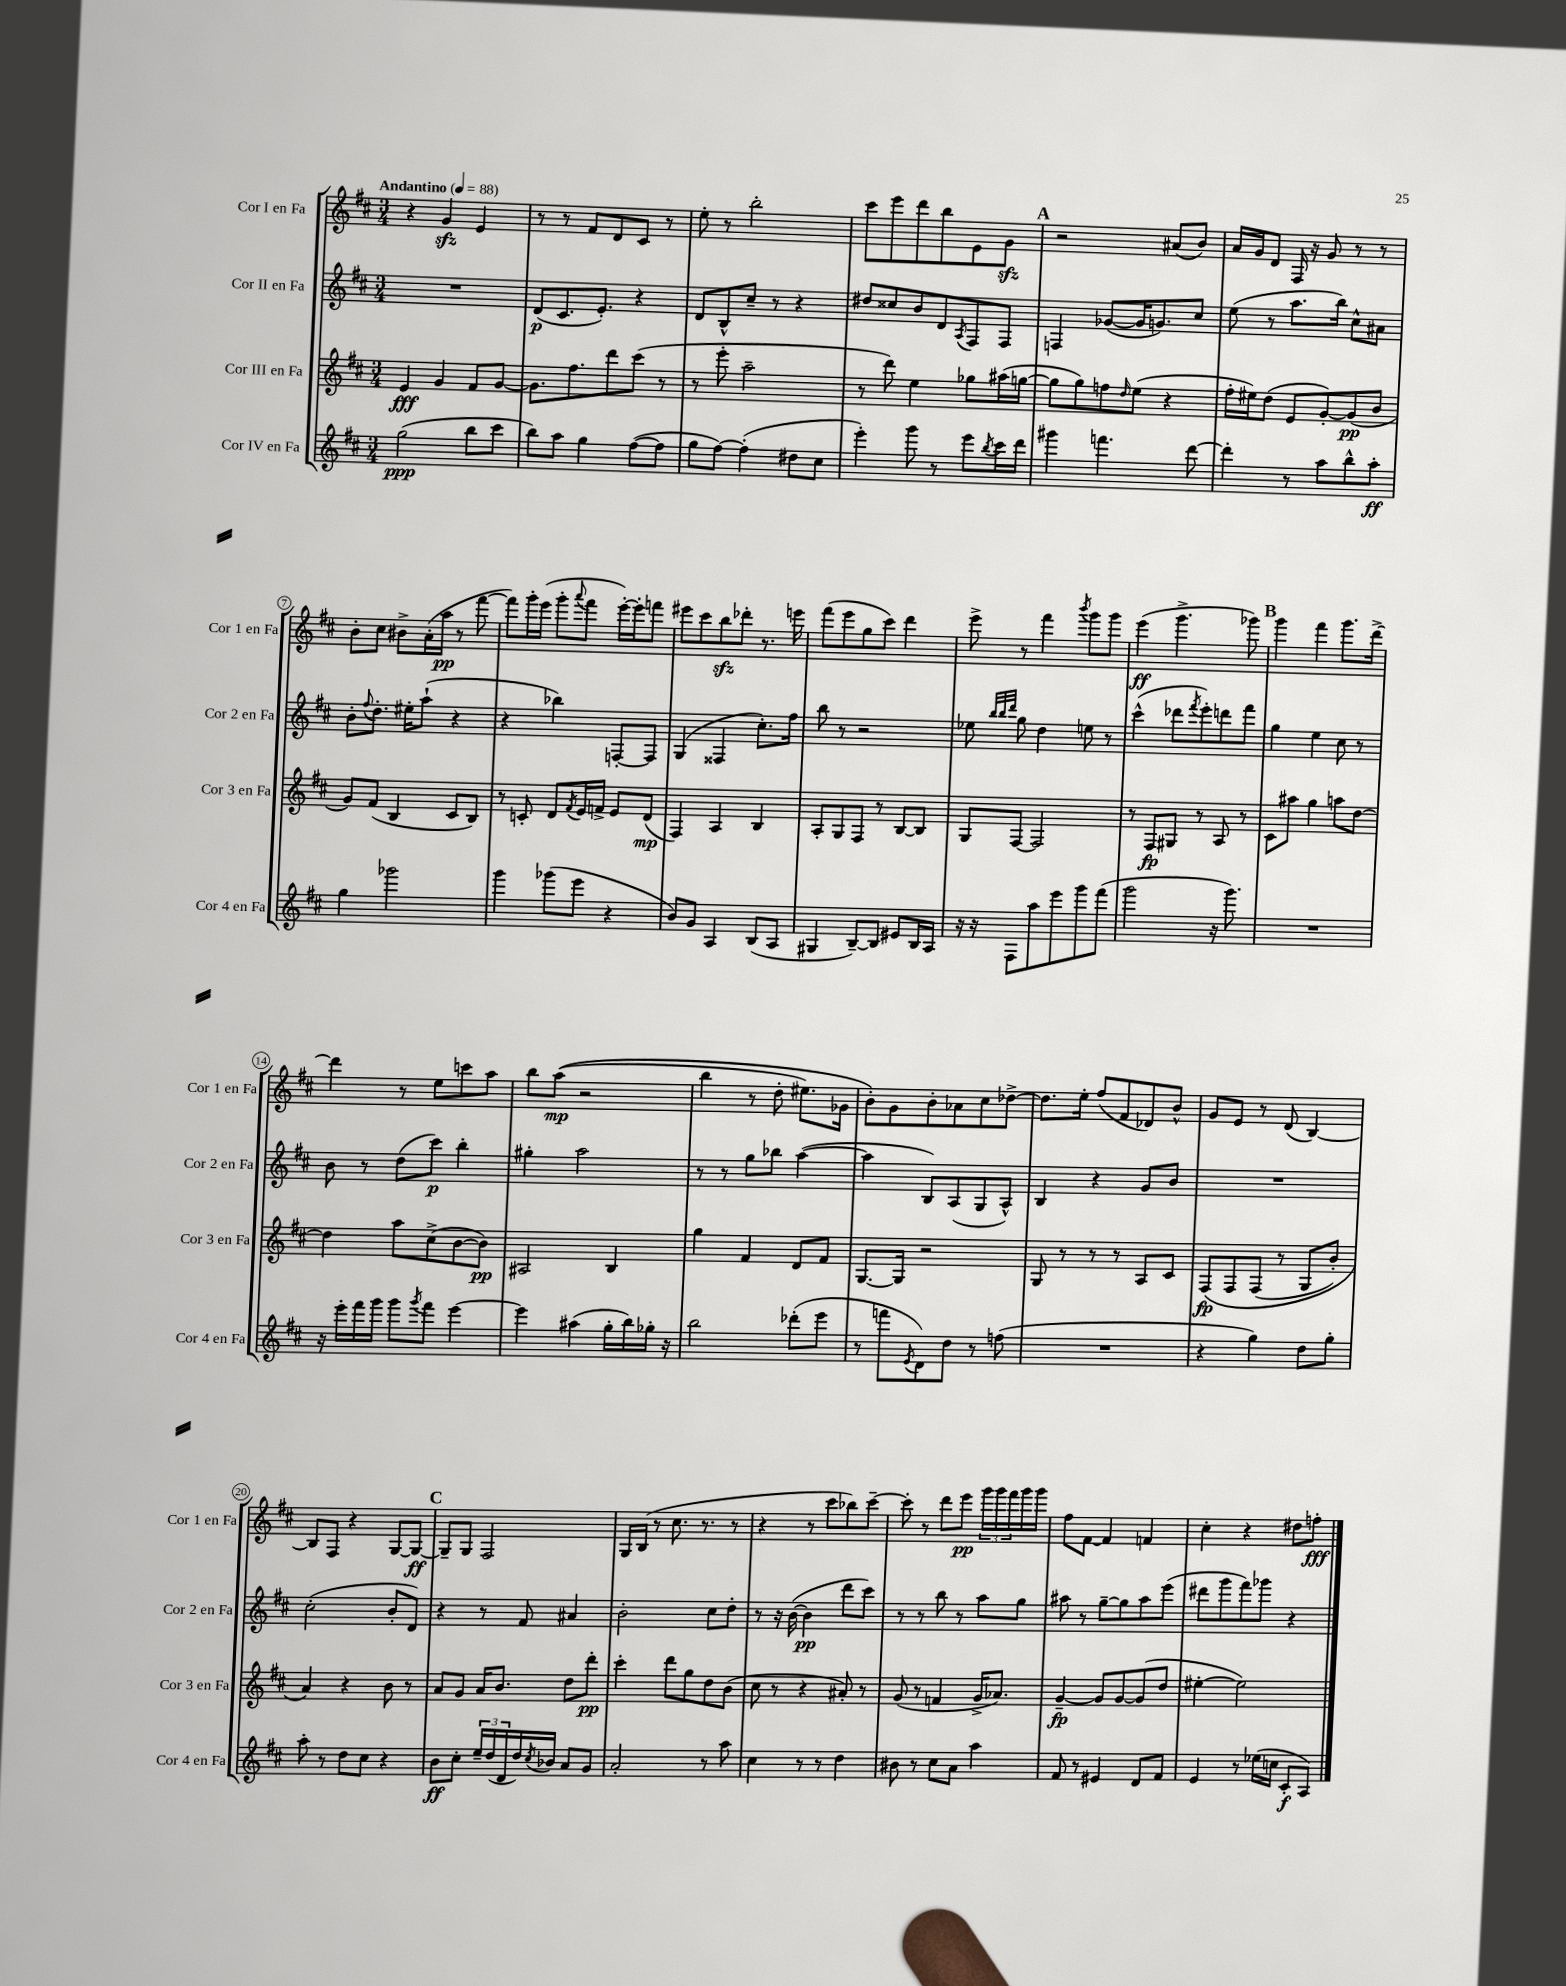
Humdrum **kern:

**kern	**dynam	**kern	**dynam	**kern	**dynam	**kern	**dynam
*part4	*part4	*part3	*part3	*part2	*part2	*part1	*part1
*staff4	*staff4	*staff3	*staff3	*staff2	*staff2	*staff1	*staff1
*I"Cor IV en Fa	*	*I"Cor III en Fa	*	*I"Cor II en Fa	*	*I"Cor I en Fa	*
*I'Cor 4 en Fa	*	*I'Cor 3 en Fa	*	*I'Cor 2 en Fa	*	*I'Cor 1 en Fa	*
*clefG2	*	*clefG2	*	*clefG2	*	*clefG2	*
*k[f#c#]	*	*k[f#c#]	*	*k[f#c#]	*	*k[f#c#]	*
*M3/4	*	*M3/4	*	*M3/4	*	*M3/4	*
*MM88	*	*MM88	*	*MM88	*	*MM88	*
=1	=1	=1	=1	=1	=1	=1	=1
!	!	!	!	!	!	!LO:TX:a:B:t=Andantino	!
(2gg\	ppp	4e/	fff	2.r	.	4r	.
.	.	4g/	.	.	.	4gzz/	.
8bb\L	.	8f#/L	.	.	.	4e/	.
8ccc#\J	.	[8g/J	.	.	.	.	.
=2	=2	=2	=2	=2	=2	=2	=2
8bb\L)	.	8.g\L]	.	(8d/L	p	8r	.
8aa\J	.	.	.	8.c#/	.	8r	.
.	.	8.ff#\	.	.	.	.	.
4gg\	.	.	.	.	.	8f#/L	.
.	.	.	.	8.e'/J)	.	.	.
.	.	8ddd\	.	.	.	8d/	.
([8ff#\L	.	(8ccc#\J	.	4r	.	8c#/J	.
8ff#\J]	.	8r	.	.	.	8r	.
=3	=3	=3	=3	=3	=3	=3	=3
8gg\L	.	8r	.	8d/L	.	8ee'\	.
[8ff#\J)	.	8eee'\	.	8B^^/	.	8r	.
(4ff#'\]	.	2aa~\	.	8cc#~/J	.	2bb'\	.
.	.	.	.	8r	.	.	.
8dd#X\L	.	.	.	4r	.	.	.
8cc#\J	.	.	.	.	.	.	.
=4	=4	=4	=4	=4	=4	=4	=4
4eee'\)	.	8r	.	8dd#X/L	.	8ccc#\L	.
.	.	8ddd\)	.	8cc##X/	.	8eee\	.
8ggg\	.	4ee\	.	8b/	.	8ddd\	.
8r	.	.	.	8d/	.	8bb\	.
.	.	.	.	8qA/	.	.	.
8eee\L	.	8gg-X\L	.	8F#/	.	8e\	.
8qbb/	.	.	.	.	.	.	.
16ccc#\L	.	(16aa#X\L	.	8F#/J	.	8gzz\J	.
16ddd\JJ	.	[16ggn\JJ	.	.	.	.	.
!!LO:REH:place=s1:t=A
=5	=5	=5	=5	=5	=5	=5	=5
4ggg#X\	.	8gg\L]	.	4Fn/	.	2r	.
.	.	8gg\)	.	.	.	.	.
4.fffn\	.	8ffn\	.	([8g-X/L	.	.	.
.	.	16qqdd/	.	.	.	.	.
.	.	(8ee\J	.	16g-/K]	.	.	.
.	.	.	.	8.gn/)	.	.	.
.	.	4r	.	.	.	(8a#X/L	.
[8ddd\	.	.	.	8cc#/J	.	8b/J)	.
=6	=6	=6	=6	=6	=6	=6	=6
4ddd'\]	.	16ff#'\LL	.	(8ee\	.	16a/LL	.
.	.	16ee#X\J)	.	.	.	16g/J	.
.	.	(8dd\J	.	8r	.	8d/J	.
8r	.	8e/L	.	8.aa\L	.	16F#/	.
.	.	.	.	.	.	16r	.
8aa\L	.	[8g'/)	.	.	.	8g/	.
.	.	.	.	16bb\Jk)	.	.	.
8bb^^\	.	(8g/]	pp	8cc#^^\L	.	8r	.
8aa'\J	ff	8b/J	.	8a#X\J	.	8r	.
!!LO:LB:g=z
=7	=7	=7	=7	=7	=7	=7	=7
4gg\	.	8g/L)	.	8b'\L	.	8b'\L	.
.	.	.	.	8qqff#/	.	.	.
.	.	(8f#/J	.	8.dd'\J	.	8cc#\J	.
2ggg-X\	.	4B/	.	.	.	8b#X^\L	.
.	.	.	.	16ee#X'\KL	.	.	.
.	.	.	.	(8aa`\J	.	(16a'\L	.
.	.	.	.	.	.	16aa\JJ	pp
.	.	8c#/L	.	4r	.	8r	.
.	.	8B/J)	.	.	.	[8fff#\	.
=8	=8	=8	=8	=8	=8	=8	=8
4ggg\	.	8r	.	4r	.	8fff#\L])	.
.	.	8cn'/	.	.	.	16ggg'\L	.
.	.	.	.	.	.	(16eee\JJ	.
(8ggg-X\L	.	8d/L	.	4bb-X\)	.	8ggg'\L	.
.	.	8qf#/	.	.	.	8qqaaa/	.
8eee\J	.	16e/L	.	.	.	8fff#\J	.
.	.	16fn^/JJ	.	.	.	.	.
4r	.	8e/L	.	[8Fn'/L	.	[16eee'\LL)	.
.	.	.	.	.	.	16eee'\J]	.
.	.	(8d/J	mp	8F/J]	.	8fffn\J	.
=9	=9	=9	=9	=9	=9	=9	=9
8b/L)	.	4F#/)	.	(4G/	.	8eee#X\L	.
8g/J	.	.	.	.	.	8ccc#\	.
4A/	.	4A/	.	4F##X/	.	8bbzz\	.
.	.	.	.	.	.	8ddd-X'\J	.
(8B/L	.	4B/	.	8.cc#'\L)	.	8.r	.
8A/J	.	.	.	.	.	.	.
.	.	.	.	16ff#\Jk	.	16eeen\	.
=10	=10	=10	=10	=10	=10	=10	=10
4G#X/	.	8A'/L	.	8bb\	.	(8fff#\L	.
.	.	8G/	.	8r	.	8eee\	.
[8B~/L)	.	8F#/J	.	2r	.	8gg\	.
8B/J]	.	8r	.	.	.	8ccc#\J)	.
8e#X/L	.	[8B/L	.	.	.	4ddd\	.
16B/L	.	8B/J]	.	.	.	.	.
16A/JJ	.	.	.	.	.	.	.
=11	=11	=11	=11	=11	=11	=11	=11
16r	.	8G/L	.	8ee-X\	.	8eee^\	.
16r	.	.	.	.	.	.	.
.	.	.	.	32qqbb/LLL	.	.	.
.	.	.	.	32qqbb/	.	.	.
.	.	.	.	32qqddd/JJJ	.	.	.
8F#\L	.	[8F#/J	.	8gg\	.	8r	.
8aa\	.	2F#/]	.	4dd\	.	4fff#\	.
8eee\	.	.	.	.	.	.	.
.	.	.	.	.	.	8qbbb/	.
8ggg\	.	.	.	8een\	.	8ggg\L	.
(8fff#\J	.	.	.	8r	.	8ggg\J	.
=12	=12	=12	=12	=12	=12	=12	=12
2ggg\	.	8r	.	(4ccc#^^\	.	(4eee\	ff
.	.	8F#/L	fp	.	.	.	.
.	.	8G#X/J	.	8ddd-X\L	.	4.ggg^\	.
.	.	.	.	8qfff#/	.	.	.
.	.	8r	.	8eee'\)	.	.	.
16r	.	8A/	.	8dddn\	.	.	.
8.ggg\)	.	.	.	.	.	.	.
.	.	8r	.	8fff#\J	.	8ggg-X\)	.
!!LO:REH:place=s1:t=B
=13	=13	=13	=13	=13	=13	=13	=13
2.r	.	8c#\L	.	4gg\	.	4ggg\	.
.	.	8aa#X\J	.	.	.	.	.
.	.	4gg\	.	4ee\	.	4fff#\	.
.	.	8aan\L	.	8cc#\	.	8.ggg\L	.
.	.	[8dd\J	.	8r	.	.	.
.	.	.	.	.	.	[16ddd^\Jk	.
!!LO:LB:g=z
=14	=14	=14	=14	=14	=14	=14	=14
16r	.	4dd\]	.	8b\	.	4ddd\]	.
16eee'\LL	.	.	.	.	.	.	.
16fff#\	.	.	.	8r	.	.	.
16ggg\JJ	.	.	.	.	.	.	.
8ggg\L	.	8aa\L	.	(8dd\L	.	8r	.
8qggg/	.	.	.	.	.	.	.
8fff#\J	.	(8cc#^\	.	8ccc#\J)	p	8ee\L	.
[4eee\	.	[8b\	.	4bb'\	.	8cccn\	.
.	.	8b\J])	pp	.	.	8aa\J	.
=15	=15	=15	=15	=15	=15	=15	=15
4eee\]	.	2A#X/	.	4gg#X'\	.	8bb\L	.
.	.	.	.	.	.	((8aa\J	mp
(4aa#X\	.	.	.	2aa\	.	2r	.
16gg'\LL	.	4B/	.	.	.	.	.
16bb\)	.	.	.	.	.	.	.
16gg-X'\JJ	.	.	.	.	.	.	.
16r	.	.	.	.	.	.	.
=16	=16	=16	=16	=16	=16	=16	=16
2bb\	.	4gg\	.	8r	.	4bb\	.
.	.	.	.	8r	.	.	.
.	.	4f#/	.	8gg\L	.	8r	.
.	.	.	.	8bb-X\J	.	8dd'\	.
(8ddd-X'\L	.	8d/L	.	([4aa\	.	8.ee#X\L)	.
8eee\J	.	8f#/J	.	.	.	.	.
.	.	.	.	.	.	16g-X\Jk	.
=17	=17	=17	=17	=17	=17	=17	=17
8r	.	[8.G/L	.	4aa\]	.	8b'\L)	.
8fffn\L	.	.	.	.	.	8g\	.
.	.	16G/Jk]	.	.	.	.	.
8qe/	.	.	.	.	.	.	.
8d\)	.	2r	.	8B/L)	.	8b'\	.
8dd\J	.	.	.	(8A/	.	8a-X\	.
8r	.	.	.	8G/	.	8cc#\	.
(8ffn\	.	.	.	8A^^/J)	.	[8dd-X^\J	.
=18	=18	=18	=18	=18	=18	=18	=18
2.r	.	8G/	.	4B/	.	8.dd-\L]	.
.	.	8r	.	.	.	.	.
.	.	.	.	.	.	16ee'\Jk	.
.	.	8r	.	4r	.	(8ff#/L	.
.	.	8r	.	.	.	8f#/	.
.	.	8A/L	.	8g/L	.	8d-X/)	.
.	.	8c#/J	.	8b/J	.	8b^^/J	.
=19	=19	=19	=19	=19	=19	=19	=19
4r	.	(8F#/L	fp	2.r	.	8g/L	.
.	.	8F#/	.	.	.	8e/J	.
4gg\)	.	(8F#/J	.	.	.	8r	.
.	.	8r	.	.	.	(8d/	.
8dd\L	.	8G/L	.	.	.	[4B/)	.
8gg'\J	.	8b'/J)	.	.	.	.	.
!!LO:LB:g=z
=20	=20	=20	=20	=20	=20	=20	=20
8aa'\	.	4a/)	.	(2cc#'\	.	8B/L]	.
8r	.	.	.	.	.	8F#/J	.
8dd\L	.	4r	.	.	.	4r	.
8cc#\J	.	.	.	.	.	.	.
4r	.	8b\	.	8b'/L	.	[8G/L	.
.	.	8r	.	8d/J)	.	8G/J_	ff
!!LO:REH:place=s1:t=C
=21	=21	=21	=21	=21	=21	=21	=21
8b\L	ff	8a/L	.	4r	.	8G~/L]	.
8cc#'\J	.	8g/J	.	.	.	8G/J	.
24ee~/LL	.	16a/KL	.	8r	.	2F#/	.
(24dd/	.	.	.	.	.	.	.
.	.	8.b/J	.	.	.	.	.
24d/	.	.	.	.	.	.	.
16dd/)	.	.	.	8f#/	.	.	.
8qcc#/	.	.	.	.	.	.	.
16b-X/JJ	.	.	.	.	.	.	.
8a/L	.	8dd\L	.	4a#X/	.	.	.
8g/J	.	8ddd'\J	pp	.	.	.	.
=22	=22	=22	=22	=22	=22	=22	=22
2a'/	.	4ccc#'\	.	2b'\	.	16G/LL	.
.	.	.	.	.	.	(16B/JJ	.
.	.	.	.	.	.	8r	.
.	.	8ddd\L	.	.	.	8.cc#\	.
.	.	8gg\	.	.	.	.	.
.	.	.	.	.	.	8.r	.
8r	.	8dd\	.	8cc#\L	.	.	.
8aa\	.	(8b\J	.	8dd'\J	.	8r	.
=23	=23	=23	=23	=23	=23	=23	=23
4cc#\	.	8cc#\	.	8r	.	4r	.
.	.	8r	.	16r	.	.	.
.	.	.	.	([16b\	.	.	.
8r	.	4r	.	4b\]	pp	8r	.
8r	.	.	.	.	.	8ccc#\L	.
4dd\	.	8a#X'/)	.	8ddd\L	.	8bb-X\)	.
.	.	8r	.	8ccc#\J)	.	[8ccc#~\J	.
=24	=24	=24	=24	=24	=24	=24	=24
8b#X\	.	(8g/	.	8r	.	8ccc#'\]	.
8r	.	8r	.	8r	.	8r	.
8cc#\L	.	4fn/	.	8bb\	.	8ddd\L	.
8a\J	.	.	.	8r	.	8eee\J	pp
4aa\	.	16g^/KL	.	8aa\L	.	24ggg\LL	.
.	.	.	.	.	.	24ggg\	.
.	.	8.a-X/J)	.	.	.	.	.
.	.	.	.	.	.	24fff#\	.
.	.	.	.	8gg\J	.	16ggg\	.
.	.	.	.	.	.	16ggg\JJ	.
=25	=25	=25	=25	=25	=25	=25	=25
8f#/	.	[4g~/	fp	8aa#X\	.	8ff#\L	.
8r	.	.	.	8r	.	[8f#\J	.
4e#X/	.	8g/L]	.	[8gg~\L	.	4f#/]	.
.	.	[8g/	.	8gg\]	.	.	.
8d/L	.	(8g/]	.	8aa#\	.	4fn/	.
8f#/J	.	8dd/J	.	(8eee\J	.	.	.
=26	=26	=26	=26	=26	=26	=26	=26
4e/	.	[4ee#X'\	.	8ddd#X\L	.	4cc#'\	.
.	.	.	.	8ggg\	.	.	.
8r	.	2ee#\])	.	8fff#\)	.	4r	.
(16ee-X\LL	.	.	.	8ggg-X\J	.	.	.
16ccn\JJ	.	.	.	.	.	.	.
8c#'/L	f	.	.	4r	.	8dd#X\L	.
8A/J)	.	.	.	.	.	8ffn'\J	fff
==	==	==	==	==	==	==	==
*-	*-	*-	*-	*-	*-	*-	*-
